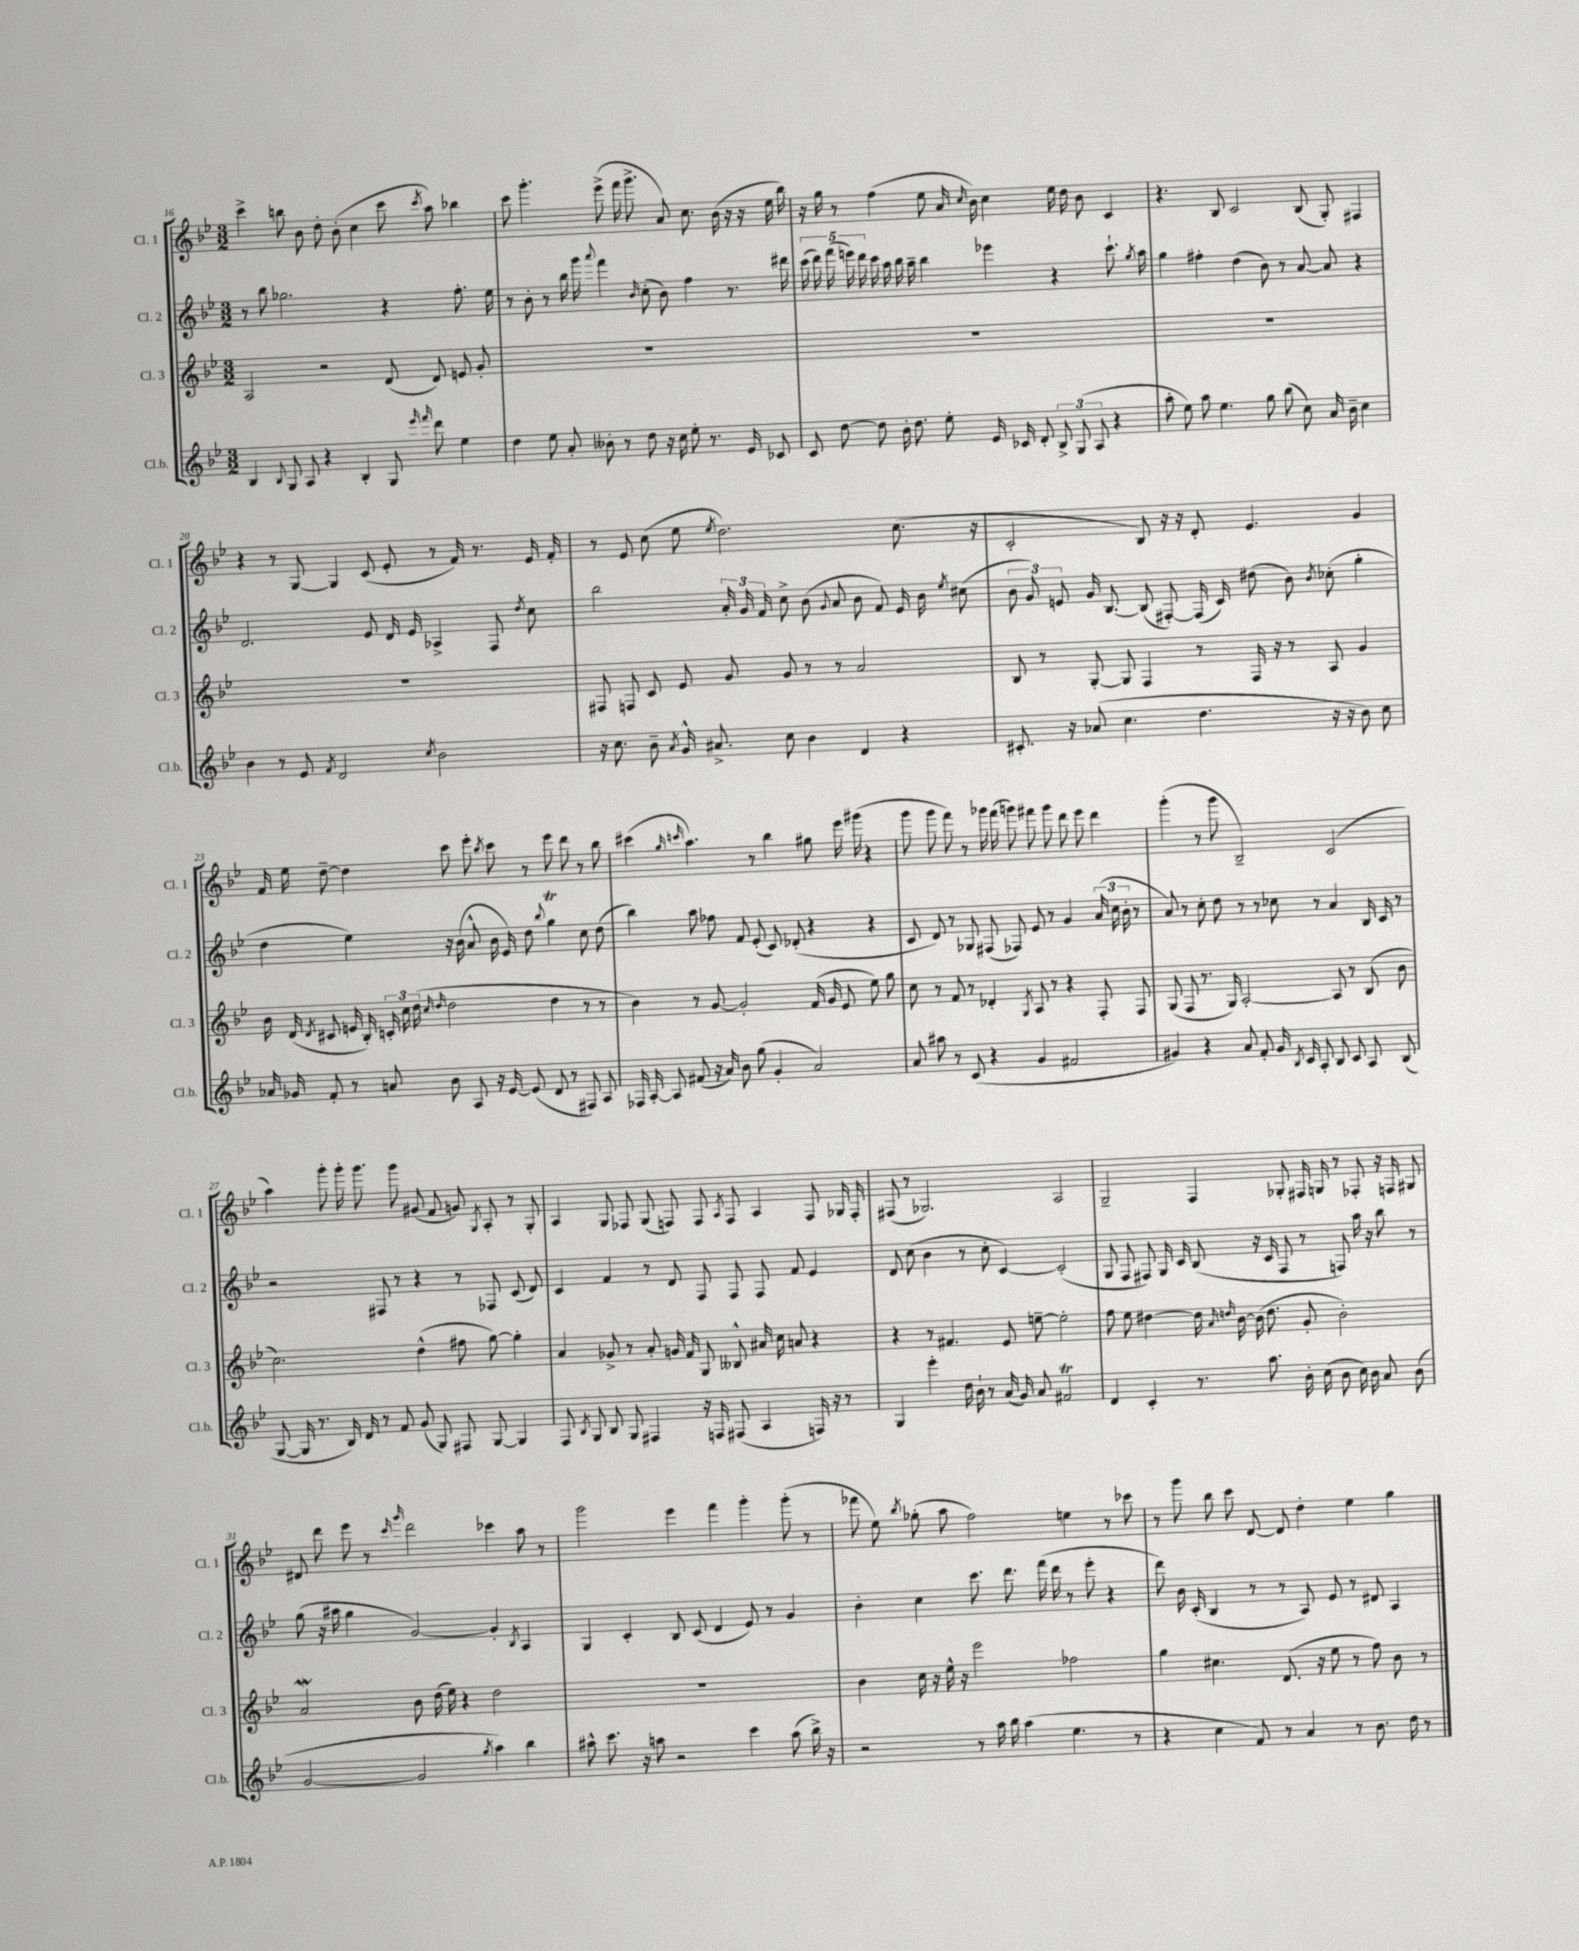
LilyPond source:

<<
\new StaffGroup <<
\new Staff = "s0" \with { instrumentName = "Cl. 1" shortInstrumentName = "Cl. 1" } {
    \clef treble \key bes \major \numericTimeSignature \time 3/2
    \autoBeamOff c'''4-> b''8 bes'8 d''8-. bes'8-.( c''4 c'''8 \acciaccatura { c'''8 } a''8) bes''4 |
    c'''8 g'''4.-. ees'''8->( f'''16 g'''8.-> a'8) c''8. bes'16( r16 r16 ees''16 bes''16) |
    r16 g''16 r8 f''4( ees''8 a'16 \grace { c''16 } bes'16) c''4 ees''16 d''16 bes'8 c'4 |
    r4. bes8 c'2 bes8( g8-.) fis4 |
    r4 r8 g8~ g4 c'8( ees'8-. r8 f'16) r8. ees'16 f'16-. |
    r8 ees'8 c''8( ees''8 \acciaccatura { ees''8 } d''2.) c''8.( r16 |
    c'2-. bes8) r16 r16 d'8-. ees'4. g'4 |
    f'16 ees''16 d''8~-- d''4 c'''8 ees'''8-. \acciaccatura { bes''8 } c'''8 r8 ees'''8 d'''8 r8 bes''8 |
    cis'''4( \grace { g''16 c'''16 } a''4.) r8 bes''4 gis''8 ees'''16 gis'''16( r4 |
    g'''8 g'''8 f'''8) r8 ges'''16 f'''16( g'''8) fis'''8 g'''8 d'''8 ees'''8 d'''4 |
    g'''4-.( r8 g'''8 bes2--) c'2( |
    a''4) g'''8-. g'''16-. g'''8. g'''8 gis'8( f'8 g'8) \acciaccatura { g8 } a8-. r8 g8-. |
    a4 g8 fes8 g8( f8) f8 \acciaccatura { a8 } f8 a4 f8 ges16 f16-. |
    fis8( r8 ges2.) a2 |
    g2-- f4 ges8-. fis16 g16 r8 fes8-. r16 f16 gis8 |
    dis'8 d'''8 ees'''8 r8 \grace { c'''16 g'''16 } d'''2 ces'''4 a''8 r8 |
    g'''2 ees'''4 f'''4 g'''4-. g'''8-.( r8 |
    fes'''8 ees''8) \acciaccatura { bes''8 } ges''8-.( a''8 f''2) e''4 r8 ces'''8 |
    r8 g'''8 bes''8 c'''8 d'8~ d'8 d''4-. ees''4 g''4 \bar "|." |
}
\new Staff = "s1" \with { instrumentName = "Cl. 2" shortInstrumentName = "Cl. 2" } {
    \clef treble \key bes \major \numericTimeSignature \time 3/2
    \autoBeamOff r8 bes''8 ges''2. r4 f''8.-. ees''16 |
    r8 bes'8-. r8 bes''16 g'''16 \appoggiatura { a'''8 } f'''4 \grace { bes'16 } c''8-.( bes'8) f''4 r8. dis'''16 |
    \tuplet 5/4 { c'''16( d'''16) f'''16( e'''16) d'''16 } c'''16 a''16 bes''16 a''16-- bes''4 ees'''4 r4 c'''8.-! \acciaccatura { g''8 } a''16 |
    g''4 fis''4-. d''4( bes'8) r8 a'8~ a'8 r4 |
    d'2. ees'8 d'16 ees'16 aes4-> f8 \acciaccatura { d''8 } c''8 |
    bes''2 \tuplet 3/2 { a'16-. g'16 f'16 } c''8-> bes'8( \appoggiatura { g'8 } a'8 bes'8 f'8) ees'16 bes'16 \acciaccatura { ees''8 } cis''8( |
    \tuplet 3/2 { bes'8 g'8) e'8 } g'16 bes8.~ bes8( fis8~-.) fis16( c'16) dis''8( bes'8) \acciaccatura { bes'8 } ces''8-.( g''4-. |
    d''4 ees''4) r16 bes'16( a'8-^ bes'16 ees'16) d''8 \appoggiatura { bes''8 } g''4\trill c''8 d''8( |
    bes''4) a''8 fes''8 f'8 ees'8-.( c'8) des'8-.( r4 r4 |
    c'8 d'8) r8 ges8 fis8( fes8) ees'8 r8 g'4 \tuplet 3/2 { a'16( c''16 bes'16-. } r8 |
    a'8) r8 c''8-. d''8 r8 r8 ces''8 r8 a'4 bes16 c'16 r8 |
    r2 fis8 r8 r4 r8 fes8 c'8( d'8) |
    c'4 f'4 r8 d'8 f8 f8 f8 f'8 ees'4 |
    d'8 c''8( bes'4 r8 c''8-. c'4~) c'2-.( |
    g8 f8 fis8) g16 c'16 bes8( r16 c'16 fis8 r8 f8) a''16 r16 bes''8 r8 |
    g''8( r16 ais''16 g''4 g'2~) g'4-. \acciaccatura { bes8 } a4 |
    g4 c'4-. bes8 c'8( d'4 ees'8) r8 g'4 |
    bes'4-. c''4 c'''8. d'''8. f'''16( d'''16 r8 ees'''8-. r4 |
    d'''8) bes'16 c'16-.( bes4 r8 r8 a8) ees'8 r8 dis'8 a4 \bar "|." |
}
\new Staff = "s2" \with { instrumentName = "Cl. 3" shortInstrumentName = "Cl. 3" } {
    \clef treble \key bes \major \numericTimeSignature \time 3/2
    \autoBeamOff a2 r2 d'8( d'8) e'8 g'8-. |
    R1. |
    R1. |
    R1. |
    R1. |
    fis8 f8 c'8 ees'8 g'8 g'8 r8 r8 a'2 |
    bes8 r8 g8~-. g8 f4 r8 f16 r16 r8 a8 g'4 |
    bes'16 d'16( \acciaccatura { d'8 } cis'8 e'16 bes16-.) \tuplet 3/2 { c'16-. c''16 d''16( } \grace { c''16 d''16 } d''2 d''4 r8 r8 |
    bes'4) r8 g'8~ g'2-. f'16( g'16 ees'8 ees''8) g''8 |
    c''8 r8 f'8 r8 des'4-. \acciaccatura { g8 } a8 r8 r4 f8-. f8 |
    g8( f8 r8. g16) a2~-. a8 r8 bes8( bes'8 |
    c''2.) d''4-^( fis''8 g''8~) g''4-. |
    a'4 ges'8-> r8 a'8-. g'16 f'16 g8 beses8-^ ais'16 c''16 a'8 r4 |
    r4 r8 fis'4. ees'8 e''8~-- e''2-. |
    f''8 ees''8 dis''4~ dis''16 \grace { a'16 d''16 } bes'16~ bes'16( d''8. g'8-. bes'2-.) |
    a'2\mordent bes'8 d''16( ees''16) r4 d''2 |
    R1. |
    bes'4 c''16 r16 ees''16-^ r16 ees'''2 fes''2 |
    g''4 cis''4. d'8.( r16 ees''8 r8 f''8) bes'8 r8 \bar "|." |
}
\new Staff = "s3" \with { instrumentName = "Cl.b." shortInstrumentName = "Cl.b." } {
    \clef treble \key bes \major \numericTimeSignature \time 3/2
    \autoBeamOff bes4 \appoggiatura { bes8 } g8 a8 r4 bes4-. g8 \grace { ees'''16 f'''16 } d'''8 ees''4 |
    d''4 ees''8 a'8-. beses'8-. r8 d''8 r16 c''16 ees''8-. r8. ees'16 ces'8 |
    c'8 d''8~ d''8 bes'16-. d''8. ees''8-. ees'16 ces'16 d'8-. \tuplet 3/2 { bes8-> g8( a8 } r4 |
    a''8-. ees''8) a''8 ees''4. g''8 bes''8( c''8) a'16 bes'16-- c''4 |
    bes'4 r8 ees'8 \acciaccatura { f'8 } d'2 \acciaccatura { c''8 } bes'2 |
    r16 c''8. bes'8-- \acciaccatura { a'8 } g'16-^ ais'8.-> c''8 bes'4 d'4 r4 |
    cis'8.-. r16 aes'8( c''4. d''4. r16 r16 bes'8) c''8 |
    aes'16 ges'16 f'8-. r8 a'8 bes'8 a8 r16 ees'16~ ees'8( d'8 r8 fis8) a8 |
    fes16 a16~-. a8 fis'8( r16 a'16) bes'8 g''8( g'4-. a'2) |
    a'8 ais''8 r8 c'8( r4 g'4 fis'2 |
    gis'4) r4 a'8 f'8-. gis'16 \acciaccatura { bes8 } c'16 a8-. bes8 c'8 a8 bes8( |
    g8~ g16 r8. bes16) d'16 r8 f'8 g'8( g8) fis8 g8~ g4 |
    f8 \acciaccatura { bes8 } g8 bes8 g8 fis4 r16 f16 fis8( a4 f16) r16 r8 |
    g4 ees'''4-. d''16 bes'16-! r8 a'16( g'16) a'8 fis'2\trill |
    d'4 c'4-. r8. a''8. bes'16-. c''16( bes'8 c''16) bes'16 a'8 bes'8( |
    g'2~ g'2 \acciaccatura { g''8 } a''4) bes''4 |
    ais''8-^ c'''8. r16 a''8 r2 c'''4 a''8( bes''16->) r16 |
    r2 r8 a''16 bes''16 a''4( ees''4. r8 |
    r4 c''4 f'8) r8 a'4 r8 bes'8. d''16 r8 \bar "|." |
}
>>
>>
\layout { \context { \Score currentBarNumber = #16 } }
